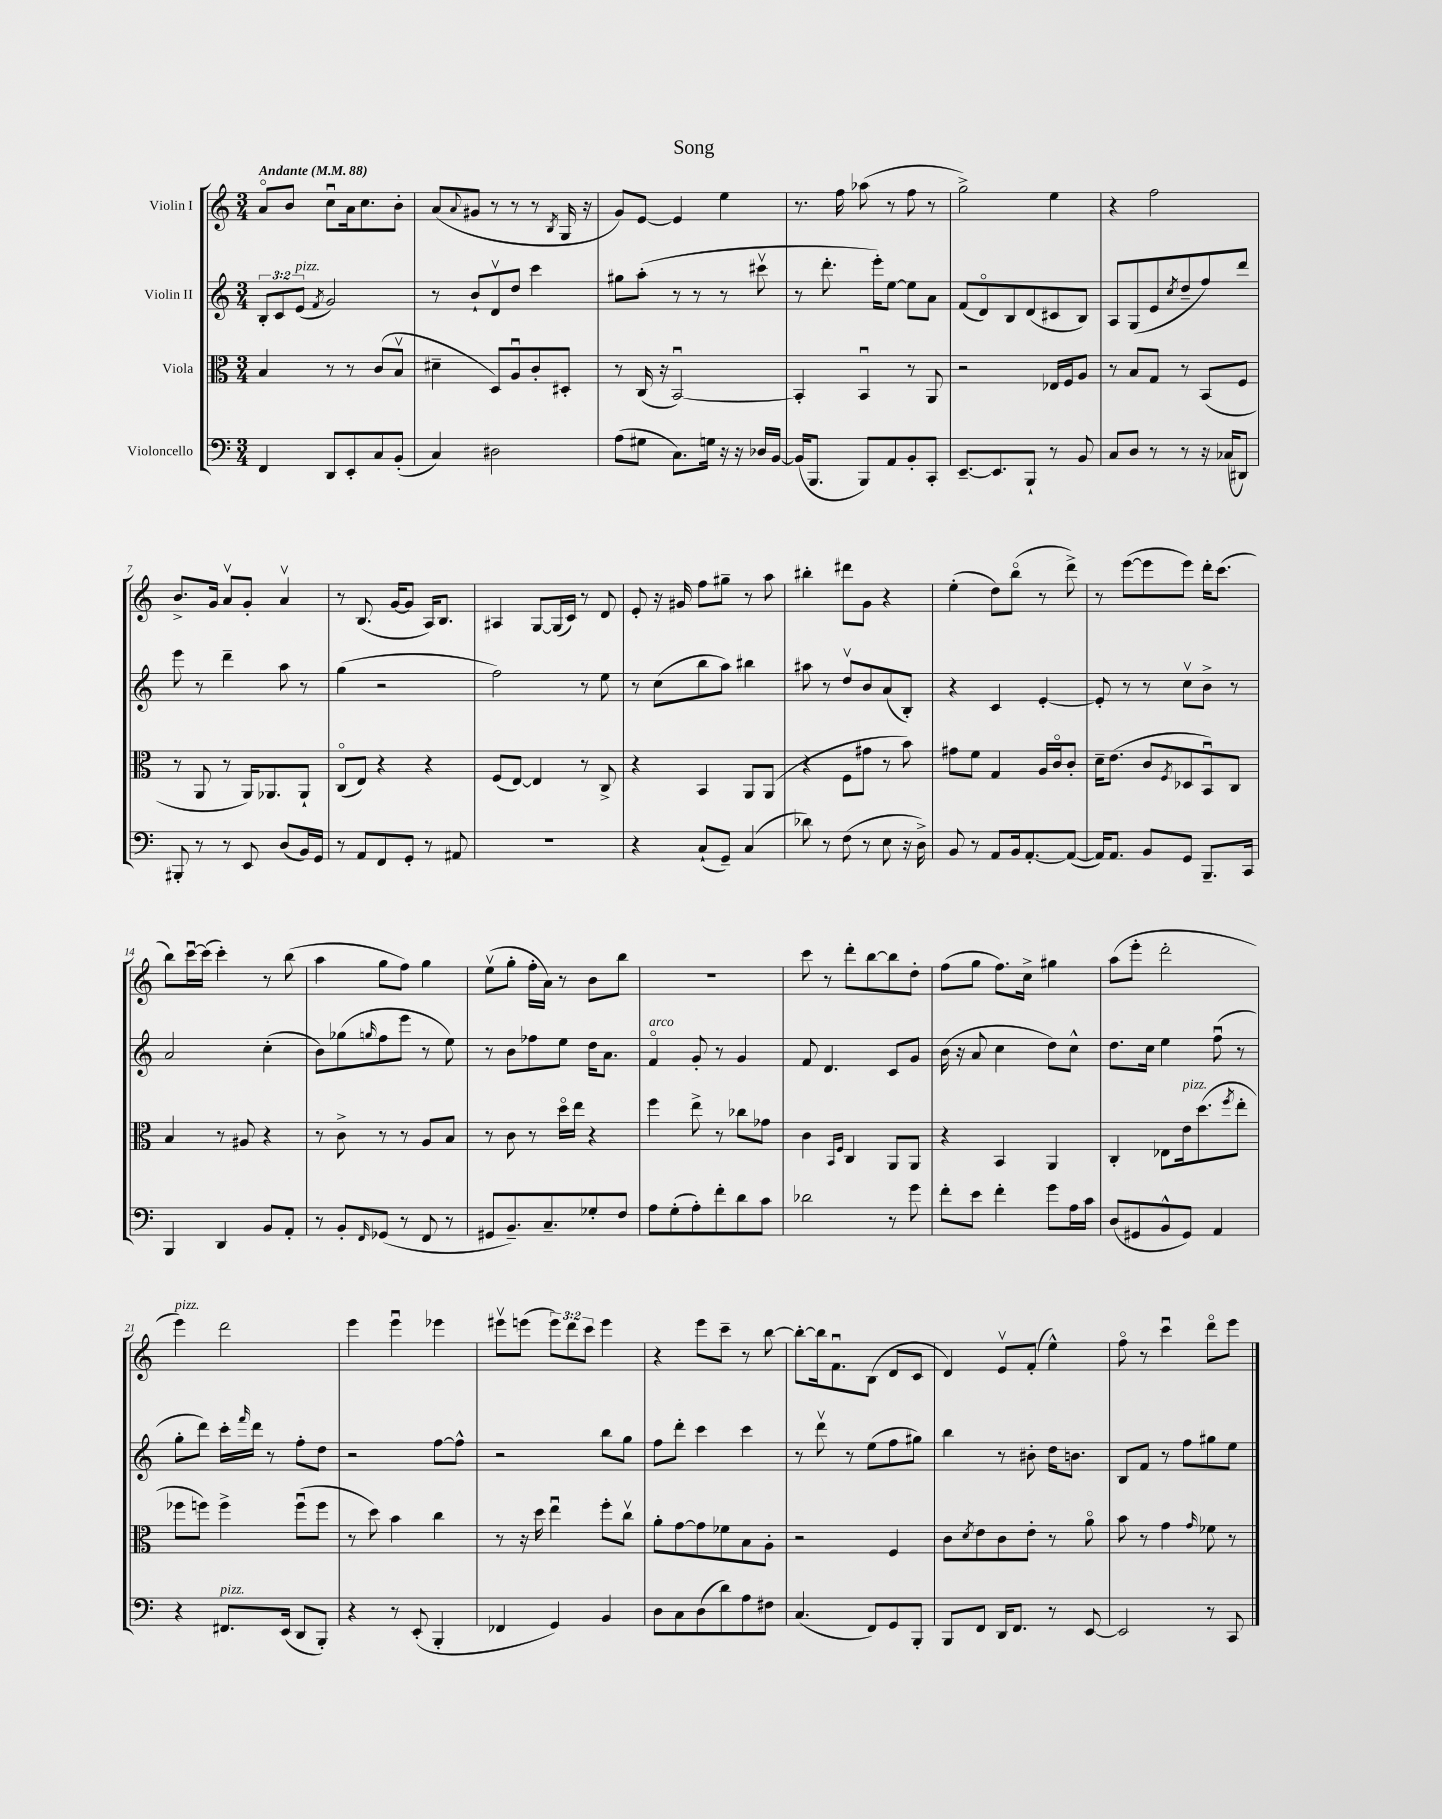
\header { title = "Song" }
<<
\new StaffGroup <<
\new Staff = "s0" \with { instrumentName = "Violin I" } {
    \clef treble \key c \major \numericTimeSignature \time 3/4 \override Staff.TupletNumber.text = #tuplet-number::calc-fraction-text \tempo "Andante" 4 = 88
    a'8\flageolet b'8 c''8\downbow a'16 c''8. b'8-. |
    a'8( \appoggiatura { a'8 } gis'8 r8 r8 r8 \acciaccatura { b8 } g16 r16 |
    g'8) e'8~ e'4 e''4 |
    r8. f''16 aes''8( r8 f''8 r8 |
    g''2->) e''4 |
    r4 f''2 |
    b'8.-> g'16 a'8\upbow g'8-. a'4\upbow |
    r8 b8.( g'16~ g'8 a16) b8. |
    ais4 g8~ g16( c'16) r8 d'8 |
    e'8-. r16 gis'16 f''8 gis''8-- r8 a''8 |
    bis''4-. dis'''8 g'8 r4 |
    e''4-.( d''8) b''8\flageolet( r8 d'''8->) |
    r8 e'''8~( e'''8 e'''8) d'''16-. c'''8.( |
    b''8) c'''16~\downbow c'''16( c'''4-.) r8 b''8( |
    a''4 g''8 f''8) g''4 |
    e''8\upbow( g''8-. f''16-. a'16) r8 b'8 b''8 |
    R2. |
    c'''8 r8 d'''8-. b''8~ b''8 d''8-. |
    f''8( g''8 f''8.) c''16-> gis''4 |
    a''8( e'''8-. d'''2-. |
    e'''4^\markup { \italic "pizz." }) d'''2 |
    e'''4 e'''4\downbow ees'''4 |
    eis'''8\upbow e'''8( \tuplet 3/2 { e'''8) d'''8 c'''8 } e'''4 |
    r4 e'''8 c'''8-- r8 b''8~ |
    b''8~-. b''16 f'8.\downbow b8( d'8 c'8 |
    d'4) e'8\upbow f'8-.( e''4-^) |
    f''8\flageolet r8 c'''4\downbow d'''8\flageolet e'''8 \bar "|." |
}
\new Staff = "s1" \with { instrumentName = "Violin II" } {
    \clef treble \key c \major \numericTimeSignature \time 3/4 \override Staff.TupletNumber.text = #tuplet-number::calc-fraction-text
    \tuplet 3/2 { b8-. c'8 e'8^\markup { \italic "pizz." }( } \acciaccatura { f'8 } g'2) |
    r8 b'8-! d'8\upbow d''8 c'''4 |
    gis''8 a''8-.( r8 r8 r8 cis'''8\upbow |
    r8 d'''8.-. e'''16-.) e''8~ e''8 a'8 |
    f'8( d'8\flageolet) b8 d'8( cis'8 b8) |
    a8 g8( e'8 \acciaccatura { c''8 } d''8-- f''8) d'''8 |
    e'''8 r8 d'''4-- a''8 r8 |
    g''4( r2 |
    f''2) r8 e''8 |
    r8 c''8( b''8 a''8) bis''4 |
    ais''8 r8 d''8\upbow b'8 a'8( b8-.) |
    r4 c'4 e'4~-. |
    e'8-. r8 r8 c''8\upbow b'8-> r8 |
    a'2 c''4-.( |
    b'8) ges''8( \grace { g''16 } f''8 e'''8 r8 e''8) |
    r8 b'8 fes''8 e''8 d''16 a'8. |
    f'4\flageolet^\markup { \italic "arco" } g'8-. r8 g'4 |
    f'8 d'4. c'8 g'8 |
    b'16( r16 a'8 c''4 d''8) c''8-^ |
    d''8. c''16 e''4 f''8\downbow( r8 |
    g''8-. d'''8) c'''16-. \grace { f'''16 } d'''16 r8 f''8-. d''8 |
    r2 f''8~ f''8-^ |
    r2 b''8 g''8 |
    f''8 d'''8-. c'''4 c'''4 |
    r8 d'''8\upbow r8 e''8( f''8 gis''8) |
    b''4 r8 bis'8-. d''16 b'8. |
    b8 f'8 r8 f''8 gis''8 e''8 \bar "|." |
}
\new Staff = "s2" \with { instrumentName = "Viola" } {
    \clef alto \key c \major \numericTimeSignature \time 3/4
    b4 r8 r8 c'8( b8\upbow |
    dis'4-- d8) a8\downbow c'8-. dis8-. |
    r8 c16( r16 b,2~\downbow) |
    b,4-. b,4\downbow r8 a,8 |
    r2 ees16 f16 a8 |
    r8 b8 g8 r8 b,8( f8 |
    r8 a,8 r8 a,16) aes,8. aes,8-! |
    c8\flageolet( e8) r4 r4 |
    f8( e8~) e4 r8 c8-> |
    r4 b,4 a,8 a,8( |
    r4 f8 gis'8 r8 b'8) |
    gis'8 f'8 g4 a16 c'16\flageolet c'8-. |
    d'16-- e'8.( c'8 \acciaccatura { f8 } des8 b,8\downbow) c8 |
    b4 r8 ais8 r4 |
    r8 c'8-> r8 r8 a8 b8 |
    r8 c'8 r8 d''16\flageolet e''16 r4 |
    f''4 e''8-> r8 ces''8 ges'8 |
    c'4 \grace { b,16 f16 } c4 a,8 a,8 |
    r4 b,4 a,4 |
    c4-. ees8 e'16^\markup { \italic "pizz." } d''8.( \acciaccatura { f''8 } e''8-. |
    fes''8 f''8) f''4-> f''8\downbow( f''8 |
    r8 d''8) b'4 c''4 |
    r8 r16 d''16 e''4\downbow f''8-. c''8\upbow |
    a'8-. g'8~ g'8 fes'8 b8 a8-. |
    r2 f4 |
    c'8 \acciaccatura { d'8 } e'8 c'8 e'8-. r8 a'8\flageolet |
    b'8 r8 g'4 \grace { g'16 } fes'8 r8 \bar "|." |
}
\new Staff = "s3" \with { instrumentName = "Violoncello" } {
    \clef bass \key c \major \numericTimeSignature \time 3/4
    f,4 d,8 e,8-. c8 b,8-.( |
    c4) dis2 |
    a8( gis8 c8.) g16 r16 r16 des16 b,16~ |
    b,16( b,,8. b,,8) a,8 b,8-. c,8-. |
    e,8.~-- e,8. b,,8-! r8 b,8 |
    c8 d8 r8 r8 r16 ces16( dis,8) |
    bis,,8-. r8 r8 e,8 d8( b,16) g,16 |
    r8 a,8 f,8 g,8-. r8 ais,8 |
    R2. |
    r4 c8-!( g,8--) c4( |
    des'8) r8 f8( r8 e8 r16 d16->) |
    b,8 r8 a,8 b,16 a,8.~-. a,8~( |
    a,16) a,8. b,8 g,8 b,,8.-- c,16 |
    b,,4 d,4 b,8 a,8-. |
    r8 b,8-. \grace { f,16 } ges,8( r8 f,8 r8 |
    gis,8 b,8.--) c8.-- ges8-. f8 |
    a8 g8-.( a8-.) f'8-. d'8 c'8 |
    des'2 r8 g'8 |
    f'8-. e'8 f'4-. g'8 a16 c'16 |
    d8( gis,8 b,8-^ gis,8) a,4 |
    r4 fis,8.^\markup { \italic "pizz." } e,16( d,8 b,,8-.) |
    r4 r8 e,8-.( b,,4-. |
    fes,4 g,4) b,4 |
    d8 c8 d8( d'8) a8 fis8 |
    c4.( f,8) g,8 b,,8-. |
    b,,8 f,8 d,16 f,8. r8 e,8~ |
    e,2 r8 c,8 \bar "|." |
}
>>
>>
